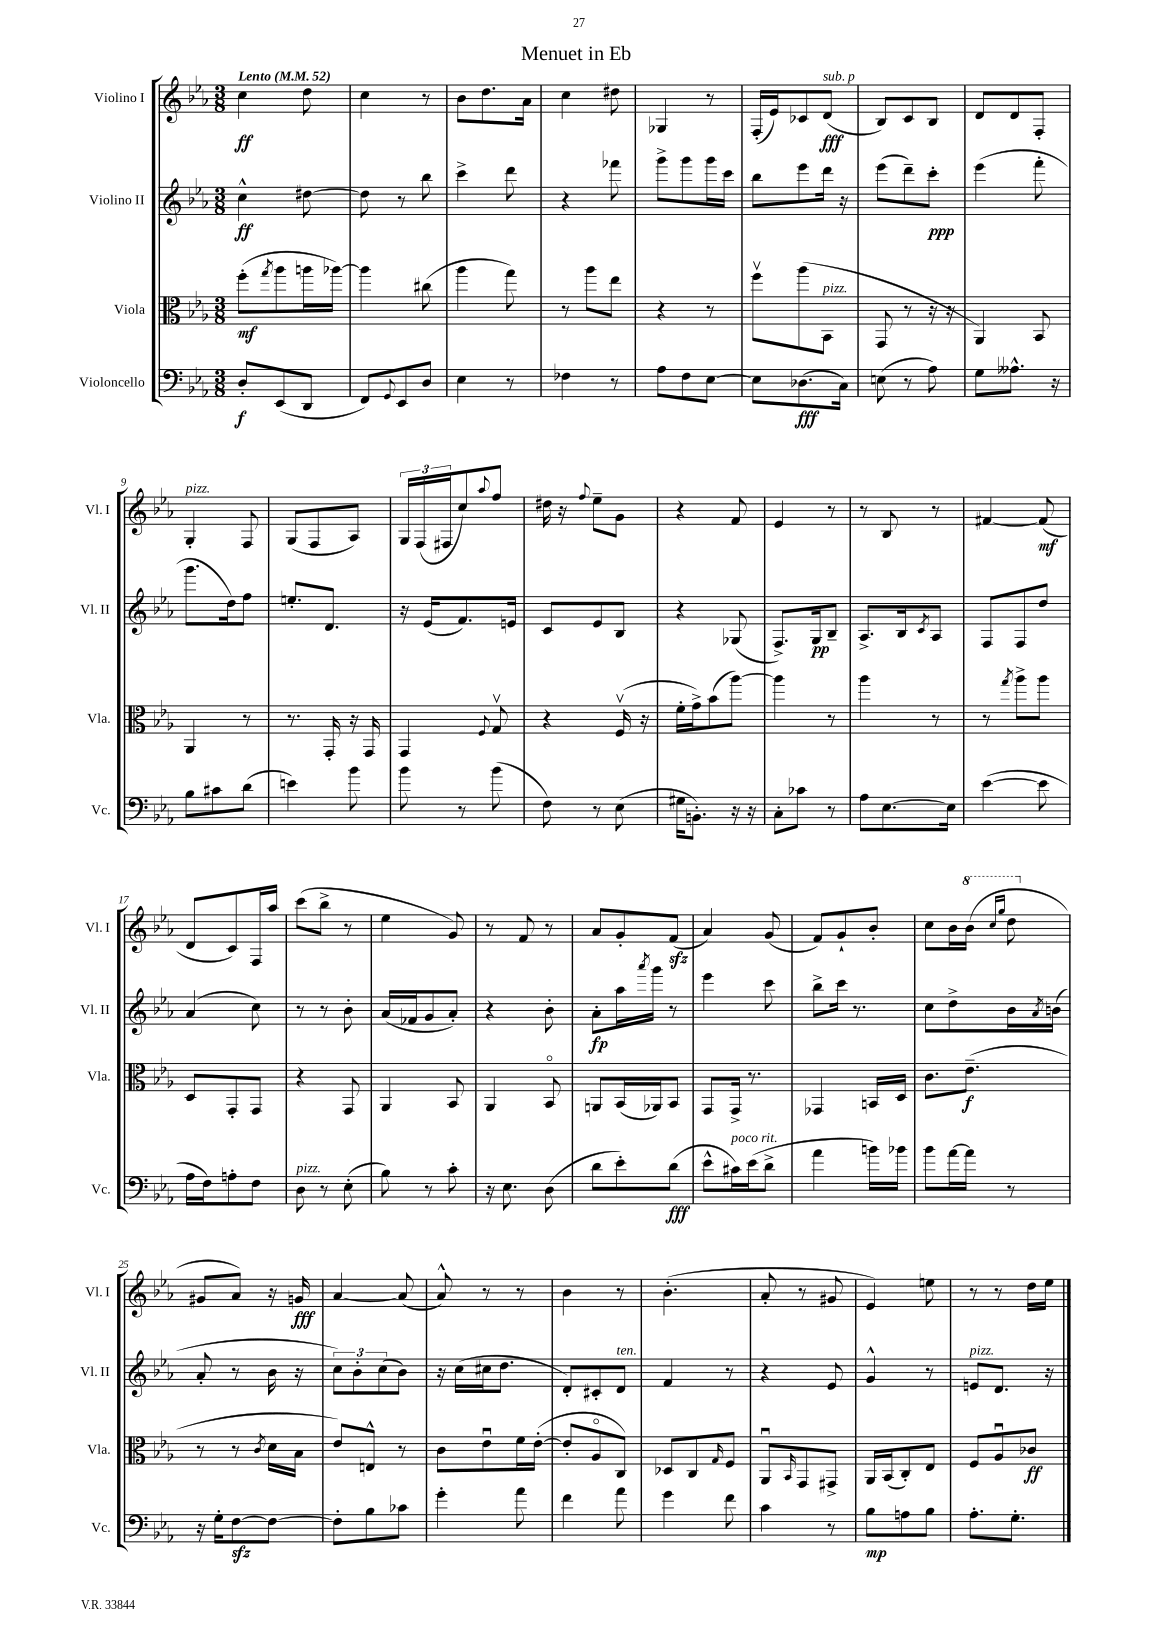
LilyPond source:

\header { title = "Menuet in Eb" }
<<
\new StaffGroup <<
\new Staff = "s0" \with { instrumentName = "Violino I" shortInstrumentName = "Vl. I" } {
    \clef treble \key ees \major \numericTimeSignature \time 3/8 \tempo "Lento" 4 = 52
    c''4\ff d''8 |
    c''4 r8 |
    bes'8 d''8. aes'16 |
    c''4 dis''8 |
    ges4 r8 |
    f16-.( ees'16) ces'8 d'8\fff^\markup { \italic "sub. p" }( |
    bes8) c'8 bes8 |
    d'8 d'8 f8-. |
    g4-.^\markup { \italic "pizz." } f8 |
    g8( f8 aes8) |
    \tuplet 3/2 { g16 f16( fis16 } c''8) \appoggiatura { aes''8 } f''8 |
    dis''16 r16 \appoggiatura { f''8 } ees''8-- g'8 |
    r4 f'8 |
    ees'4 r8 |
    r8 bes8 r8 |
    fis'4~ fis'8\mf( |
    d'8 c'8) f16 aes''16 |
    c'''8( bes''8-> r8 |
    ees''4 g'8) |
    r8 f'8 r8 |
    aes'8 g'8-. f'8\sfz( |
    aes'4) g'8( |
    f'8) g'8-! bes'8-. |
    c''8 bes'16 \ottava #1 bes''16( \grace { c'''16 g'''16 } d'''8 \ottava #0 |
    gis'8 aes'8) r16 g'16\fff |
    aes'4~ aes'8( |
    aes'8-^) r8 r8 |
    bes'4 r8 |
    bes'4.-.( |
    aes'8-. r8 gis'8 |
    ees'4) e''8 |
    r8 r8 d''16 ees''16 \bar "|." |
}
\new Staff = "s1" \with { instrumentName = "Violino II" shortInstrumentName = "Vl. II" } {
    \clef treble \key ees \major \numericTimeSignature \time 3/8
    c''4-^\ff dis''8~ |
    dis''8 r8 bes''8 |
    c'''4-> d'''8 |
    r4 fes'''8 |
    g'''8-> g'''8 g'''16 c'''16 |
    bes''8 ees'''8 d'''16 r16 |
    ees'''8( d'''8--) c'''8-.\ppp |
    ees'''4( f'''8-. |
    g'''8. d''16) f''8 |
    e''8.-. d'8. |
    r16 ees'16( f'8.) e'16 |
    c'8 ees'8 bes8 |
    r4 ges8( |
    f8.->) g16\pp bes8-- |
    aes8.-> bes16 \acciaccatura { c'8 } aes8 |
    f8 f8 d''8 |
    aes'4( c''8) |
    r8 r8 bes'8-. |
    aes'16( fes'16 g'8 aes'8-.) |
    r4 bes'8-. |
    aes'8-.\fp aes''16 \acciaccatura { aes'''8 } g'''16 r8 |
    ees'''4 c'''8 |
    bes''8-> c'''16 r8. |
    c''8 d''8-> bes'16 \acciaccatura { aes'8 } b'16( |
    aes'8-. r8 bes'16 r16 |
    \tuplet 3/2 { c''8) bes'8-. c''8( } bes'8) |
    r16 c''16( cis''16 d''8. |
    d'8-.) cis'8-. d'8^\markup { \italic "ten." } |
    f'4 r8 |
    r4 ees'8 |
    g'4-^ r8 |
    e'8^\markup { \italic "pizz." } d'8. r16 \bar "|." |
}
\new Staff = "s2" \with { instrumentName = "Viola" shortInstrumentName = "Vla." } {
    \clef alto \key ees \major \numericTimeSignature \time 3/8
    f''8-.\mf( \acciaccatura { g''8 } aes''8 a''16 aes''16~) |
    aes''4 cis''8( |
    aes''4 g''8) |
    r8 aes''8 ees''8 |
    r4 r8 |
    f''8\upbow aes''8( bes,8^\markup { \italic "pizz." } |
    g,8 r8 r16 r16 |
    aes,4) bes,8 |
    aes,4 r8 |
    r8. g,16-. r16 g,16 |
    g,4 \appoggiatura { f8 } g8\upbow |
    r4 f16\upbow( r16 |
    f'16-. g'16->) bes'8( aes''8~) |
    aes''4 r8 |
    aes''4 r8 |
    r8 \acciaccatura { g''8 } aes''8-> aes''8 |
    d8 g,8-. g,8 |
    r4 g,8 |
    aes,4 bes,8 |
    aes,4 bes,8\flageolet |
    a,8 bes,16( aes,16) bes,8 |
    g,8 g,16-> r8. |
    ges,4 b,16 d16 |
    c'8. ees'8.--\f( |
    r8 r8 \acciaccatura { c'8 } d'16 bes16 |
    ees'8) e8-^ r8 |
    c'8 ees'8\downbow f'16 ees'16~-.( |
    ees'8-. aes8\flageolet c8) |
    des8 c8 \grace { g16 } f8 |
    aes,8\downbow \grace { bes,16 } g,8 gis,8-> |
    aes,16 bes,16( c8-.) ees8 |
    f8 aes8\downbow ces'8\ff \bar "|." |
}
\new Staff = "s3" \with { instrumentName = "Violoncello" shortInstrumentName = "Vc." } {
    \clef bass \key ees \major \numericTimeSignature \time 3/8
    d8-.\f ees,8( d,8 |
    f,8) \appoggiatura { g,8 } ees,8 d8 |
    ees4 r8 |
    fes4 r8 |
    aes8 f8 ees8~ |
    ees8 des8.\fff( c16) |
    e8( r8 aes8) |
    g8 aeses8.-^ r16 |
    bes8 cis'8 d'8( |
    e'4) bes'8 |
    bes'8 r8 bes'8( |
    f8) r8 ees8( |
    gis16 b,8.-.) r16 r16 |
    c8-. ces'8 r8 |
    aes8 ees8.~ ees16 |
    ees'4~( ees'8 |
    aes16 f16) a8-. f8 |
    d8^\markup { \italic "pizz." } r8 ees8-.( |
    bes8) r8 c'8-. |
    r16 ees8. d8( |
    d'8 ees'8-.) d'8\fff( |
    ees'8-^ cis'16^\markup { \italic "poco rit." }) ees'16( d'8-> |
    aes'4 b'16) bes'16 |
    bes'8 aes'16~ aes'16 r8 |
    r16 g16-. f8~\sfz f8~ |
    f8-. bes8 ces'8 |
    g'4-. aes'8 |
    f'4 aes'8 |
    g'4 f'8 |
    c'4 r8 |
    bes8\mp a8 bes8 |
    aes8.-. g8.-. \bar "|." |
}
>>
>>
